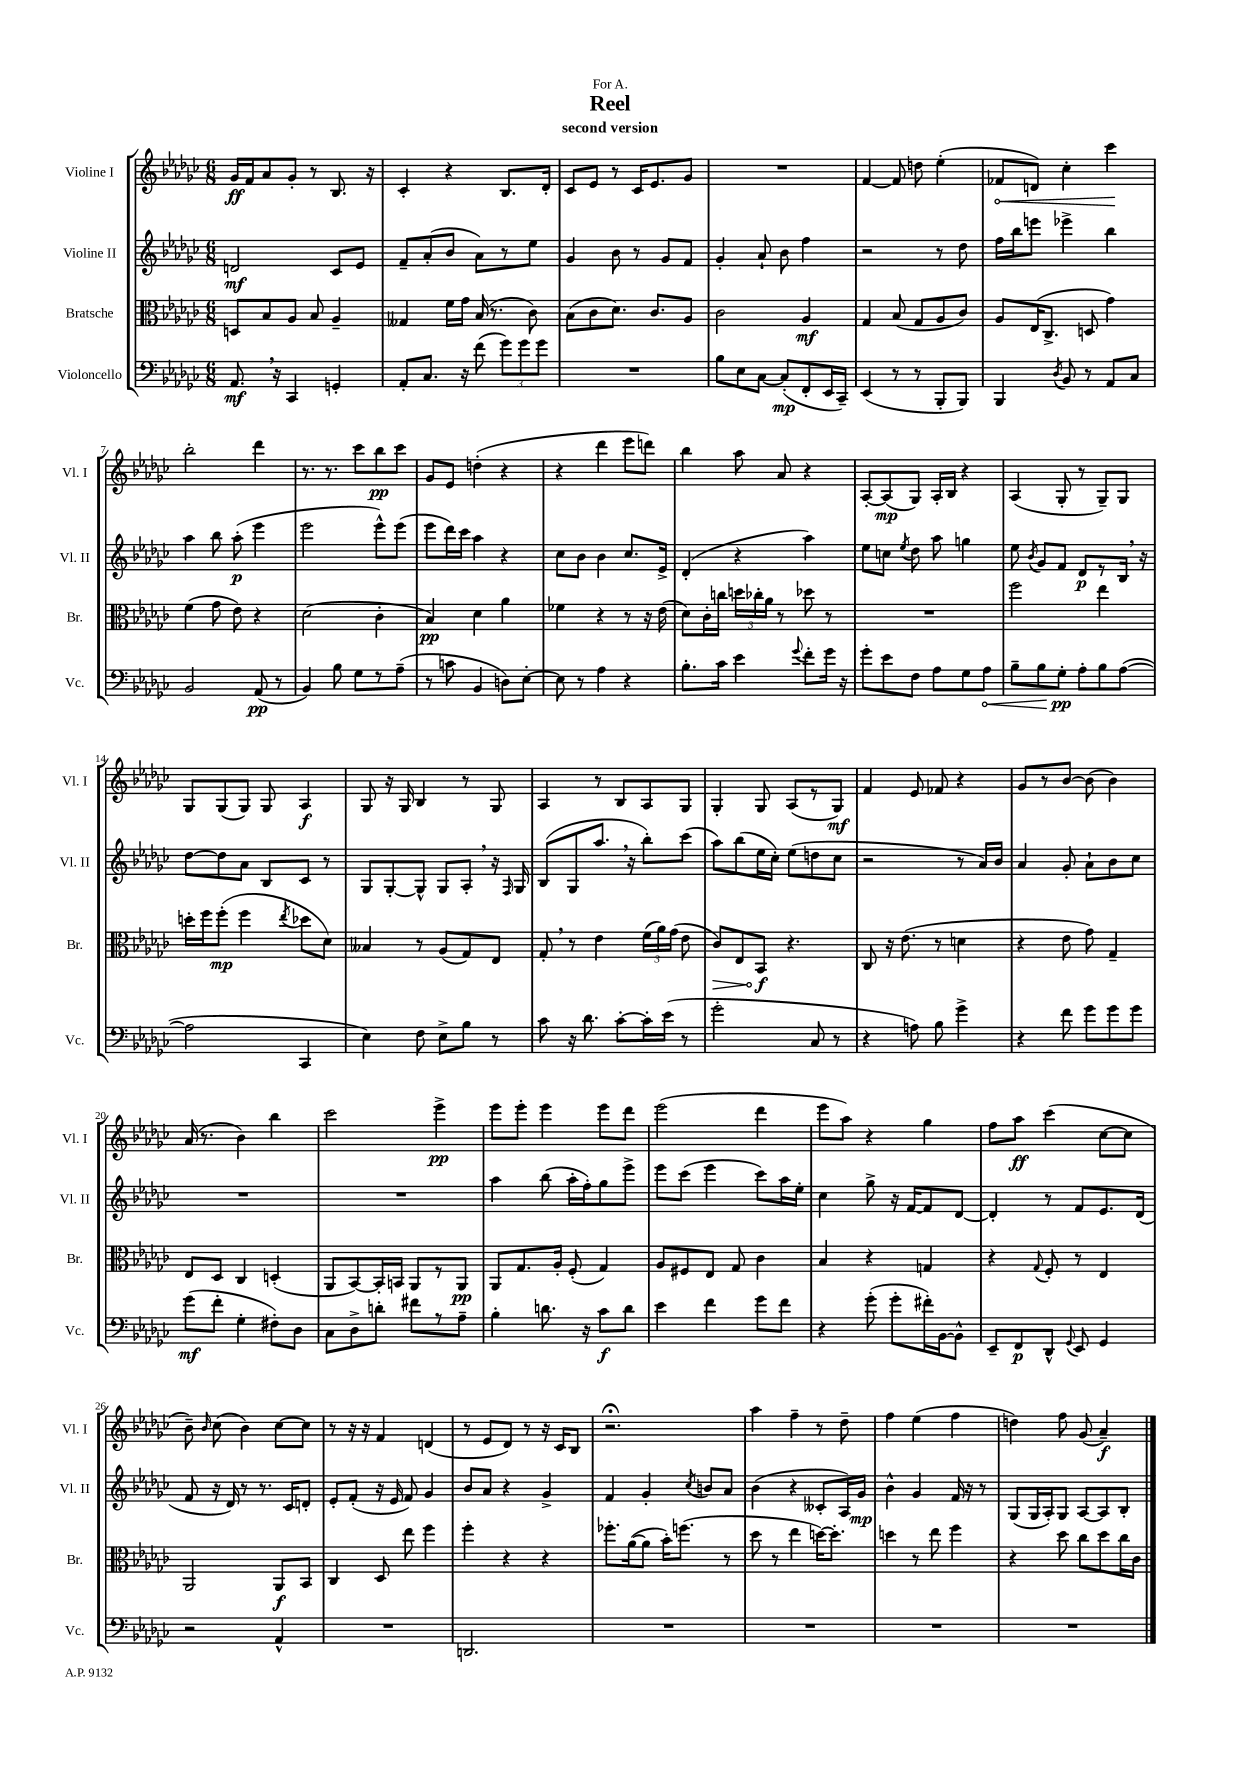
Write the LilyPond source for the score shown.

\header { title = "Reel" subtitle = "second version" dedication = "For A." }
<<
\new StaffGroup <<
\new Staff = "s0" \with { instrumentName = "Violine I" shortInstrumentName = "Vl. I" } {
    \clef treble \key ges \major \numericTimeSignature \time 6/8
    \autoBeamOff ges'16[\ff f'16 aes'8 ges'8]-. r8 bes8. r16 |
    ces'4-. r4 bes8.[ des'16]-. |
    ces'8[ ees'8] r8 ces'16[ ees'8. ges'8] |
    R2. |
    f'4~ f'8 d''8 ees''4-.( |
    \once \override Hairpin.circled-tip = ##t fes'8[\< d'8]) ces''4-. ces'''4\! |
    bes''2-. des'''4 |
    r8. r8. ces'''8[ bes''8\pp ces'''8] |
    ges'8[ ees'8] d''4-.( r4 |
    r4 des'''4 ees'''8[ d'''8]) |
    bes''4 aes''8 aes'8 r4 |
    aes8[~-. aes8\mp( ges8]) aes16[-. bes16] r4 |
    aes4( ges8-. r8 ges8[--) ges8] |
    ges8[ ges8( ges8]) ges8 aes4\f |
    ges8 r16 ges16 bes4 r8 ges8 |
    aes4 r8 bes8[ aes8 ges8] |
    ges4-. ges8 aes8[( r8 ges8]\mf) |
    f'4 ees'8 fes'8 r4 |
    ges'8[ r8 bes'8]~ bes'8( bes'4) |
    aes'16( r8. bes'4) bes''4 |
    ces'''2 ees'''4->\pp |
    ees'''8[ ees'''8]-. ees'''4 ees'''8[ des'''8] |
    ees'''2( des'''4 |
    ees'''8[ aes''8]) r4 ges''4 |
    f''8[ aes''8]\ff ces'''4( ces''8[~ ces''8] |
    bes'8--) \grace { bes'16 } ces''8( bes'4) ces''8[~ ces''8] |
    r8 r16 r16 f'4 d'4( |
    r8 ees'8[ des'8]) r8 r16 ces'16[ bes8] |
    r2.\fermata |
    aes''4 f''4-- r8 des''8-- |
    f''4 ees''4( f''4 |
    d''4) f''8 ges'8( aes'4--\f) \bar "|." |
}
\new Staff = "s1" \with { instrumentName = "Violine II" shortInstrumentName = "Vl. II" } {
    \clef treble \key ges \major \numericTimeSignature \time 6/8
    \autoBeamOff d'2\mf ces'8[ ees'8] |
    f'8[-- aes'8-.( bes'8] aes'8[) r8 ees''8] |
    ges'4 bes'8 r8 ges'8[ f'8] |
    ges'4-. aes'8-! bes'8 f''4 |
    r2 r8 des''8 |
    f''16[ bes''16 e'''8] ees'''4-> bes''4 |
    aes''4 bes''8 aes''8-.\p( ees'''4 |
    ees'''2 ees'''8[-^) ees'''8]( |
    ees'''8[ des'''16) ces'''16] aes''4 r4 |
    ces''8[ bes'8] bes'4 ces''8.[ ees'16]-> |
    des'4-.( r4 aes''4) |
    ees''8[ c''8] \acciaccatura { ees''8 } des''8 aes''8 g''4 |
    ees''8 \acciaccatura { bes'8 } ges'8[ f'8] des'8[\p r8 bes16] \breathe r16 |
    des''8[~ des''8 aes'8] bes8[ ces'8] r8 |
    ges8[ ges8~-. ges8]-^ ges8[ aes8]-. \breathe r16 \grace { f16 } ges16 |
    bes8[( ges8 aes''8.] \breathe r16 bes''8[-.) ces'''8]( |
    aes''8[) bes''8( ees''16 ces''16]-.) ees''8[( d''8 ces''8] |
    r2 r8 aes'16[) bes'16] |
    aes'4 ges'8-. aes'8[-! bes'8 ces''8] |
    R2. |
    R2. |
    aes''4 bes''8( aes''16[-. f''16-.) ges''8 ees'''8]-> |
    ees'''8[ ces'''8]( ees'''4 ces'''8[) aes''16 ees''16]-. |
    ces''4 ges''8-> r16 f'16[~ f'8 des'8]~ |
    des'4-. r8 f'8[ ees'8. des'16]( |
    f'8 r16 des'16) r8 r8. ces'16[ d'8]-. |
    ees'8[-. f'8]-.( r16 ees'16 f'8) ges'4 |
    bes'8[ aes'8] r4 ges'4-> |
    f'4 ges'4-. \acciaccatura { ces''8 } b'8[ aes'8] |
    bes'4( r4 ceses'8[-. aes16) ges'16]\mp |
    bes'4-^ ges'4 f'16 r16 r8 |
    ges8[( ges16 aes16-.) ges8] aes8[~ aes8 bes8]-. \bar "|." |
}
\new Staff = "s2" \with { instrumentName = "Bratsche" shortInstrumentName = "Br." } {
    \clef alto \key ges \major \numericTimeSignature \time 6/8
    \autoBeamOff d8[ bes8 aes8] bes8 aes4-- |
    geses4 f'16[ ges'16] bes16( r8. ces'8) |
    bes8[( ces'8 des'8.]) ces'8.[ aes8] |
    ces'2 aes4\mf |
    ges4 bes8( ges8[ aes8 ces'8]) |
    aes8[ ees16( ces8.]-> d8 ges'4) |
    f'4( ges'8 ees'8) r4 |
    des'2( ces'4-. |
    bes4\pp) des'4 aes'4 |
    fes'4 r4 r8 r16 ees'16( |
    des'8[) ces'16-. c''16] \tuplet 3/2 { d''16[ ces''16-. aes'16] } r8 des''8 r8 |
    R2. |
    f''2 ees''4 |
    d''16[-. f''16 f''8]-.\mp( f''4 \acciaccatura { ees''8 } des''8[ des'8]) |
    beses4 r8 aes8[( ges8) ees8] |
    ges8-. \breathe r8 ees'4 \tuplet 3/2 { f'16[( aes'16) ges'16]( } ees'8 |
    \once \override Hairpin.circled-tip = ##t ces'8[\>) ees8 bes,8]\f\! r4. |
    ces8 r16 ees'8.( r8 d'4 |
    r4 ees'8 ges'8) ges4-- |
    ees8[ des8] ces4 d4-.( |
    aes,8[ bes,8~) bes,16-. b,16] aes,8[ r8 aes,8]\pp |
    aes,8[ ges8. aes16]-. f8-.( ges4) |
    aes8[ fis8 ees8] ges8 ces'4 |
    bes4 r4 g4 |
    r4 \appoggiatura { ges8 } f8-. r8 ees4 |
    aes,2 aes,8[\f bes,8] |
    ces4 des8 ees''8 f''4 |
    f''4-. r4 r4 |
    fes''8.[-. aes'16~( aes'8] bes'16[-.) f''8.]( r8 |
    des''8 r8 ees''4 d''16[~) d''8.]-. |
    d''4 r8 ees''8 f''4 |
    r4 des''8 ces''8[ des''8 ces''16 ces'16] \bar "|." |
}
\new Staff = "s3" \with { instrumentName = "Violoncello" shortInstrumentName = "Vc." } {
    \clef bass \key ges \major \numericTimeSignature \time 6/8
    \autoBeamOff aes,8.\mf \breathe r16 ces,4 g,4-. |
    aes,8[-. ces8.] r16 f'8( \tuplet 3/2 { ges'8[) ges'8 ges'8] } |
    R2. |
    bes8[ ees8 ces8]~ ces8[-.\mp( f,8-. ees,16 ces,16]--) |
    ees,4( r8 r8 bes,,8[-. bes,,8]) |
    bes,,4 \acciaccatura { des8 } bes,8 r8 aes,8[ ces8] |
    bes,2 aes,8\pp( r8 |
    bes,4) bes8 ges8[ r8 aes8]--( |
    r8 c'8 bes,4 d8[) ees8]~-. |
    ees8 r8 aes4 r4 |
    bes8.[-. ces'16] ees'4 \appoggiatura { ges'8 } f'8[-. ges'16] r16 |
    ges'8[-. ees'8 f8] aes8[ ges8 \once \override Hairpin.circled-tip = ##t aes8]\< |
    bes8[-- bes8 ges8]-.\pp\! aes8[-. bes8 aes8]~( |
    aes2 ces,4 |
    ees4) f8 ees8[-> bes8] r8 |
    ces'8 r16 des'8. ces'8[~-. ces'16-. ees'16]( r8 |
    ges'2-. ces8 r8 |
    r4 a8) bes8 ges'4-> |
    r4 f'8 ges'8[ ges'8 ges'8] |
    ges'8[\mf( f'8]-. ges4-. fis8[-.) des8] |
    ces8[ des8-> d'8]-. fis'8[ r8 aes8]-- |
    bes4-. d'8. r16 ces'8[\f d'8] |
    ees'4 f'4 ges'8[ f'8] |
    r4 ges'8-.( ges'8[-. fis'16-.) bes,16~ bes,8]-^ |
    ees,8[-- f,8\p des,8]-^ \appoggiatura { ges,8 } ees,8 ges,4 |
    r2 aes,4-^ |
    R2. |
    d,2. |
    R2. |
    R2. |
    R2. |
    R2. \bar "|." |
}
>>
>>
